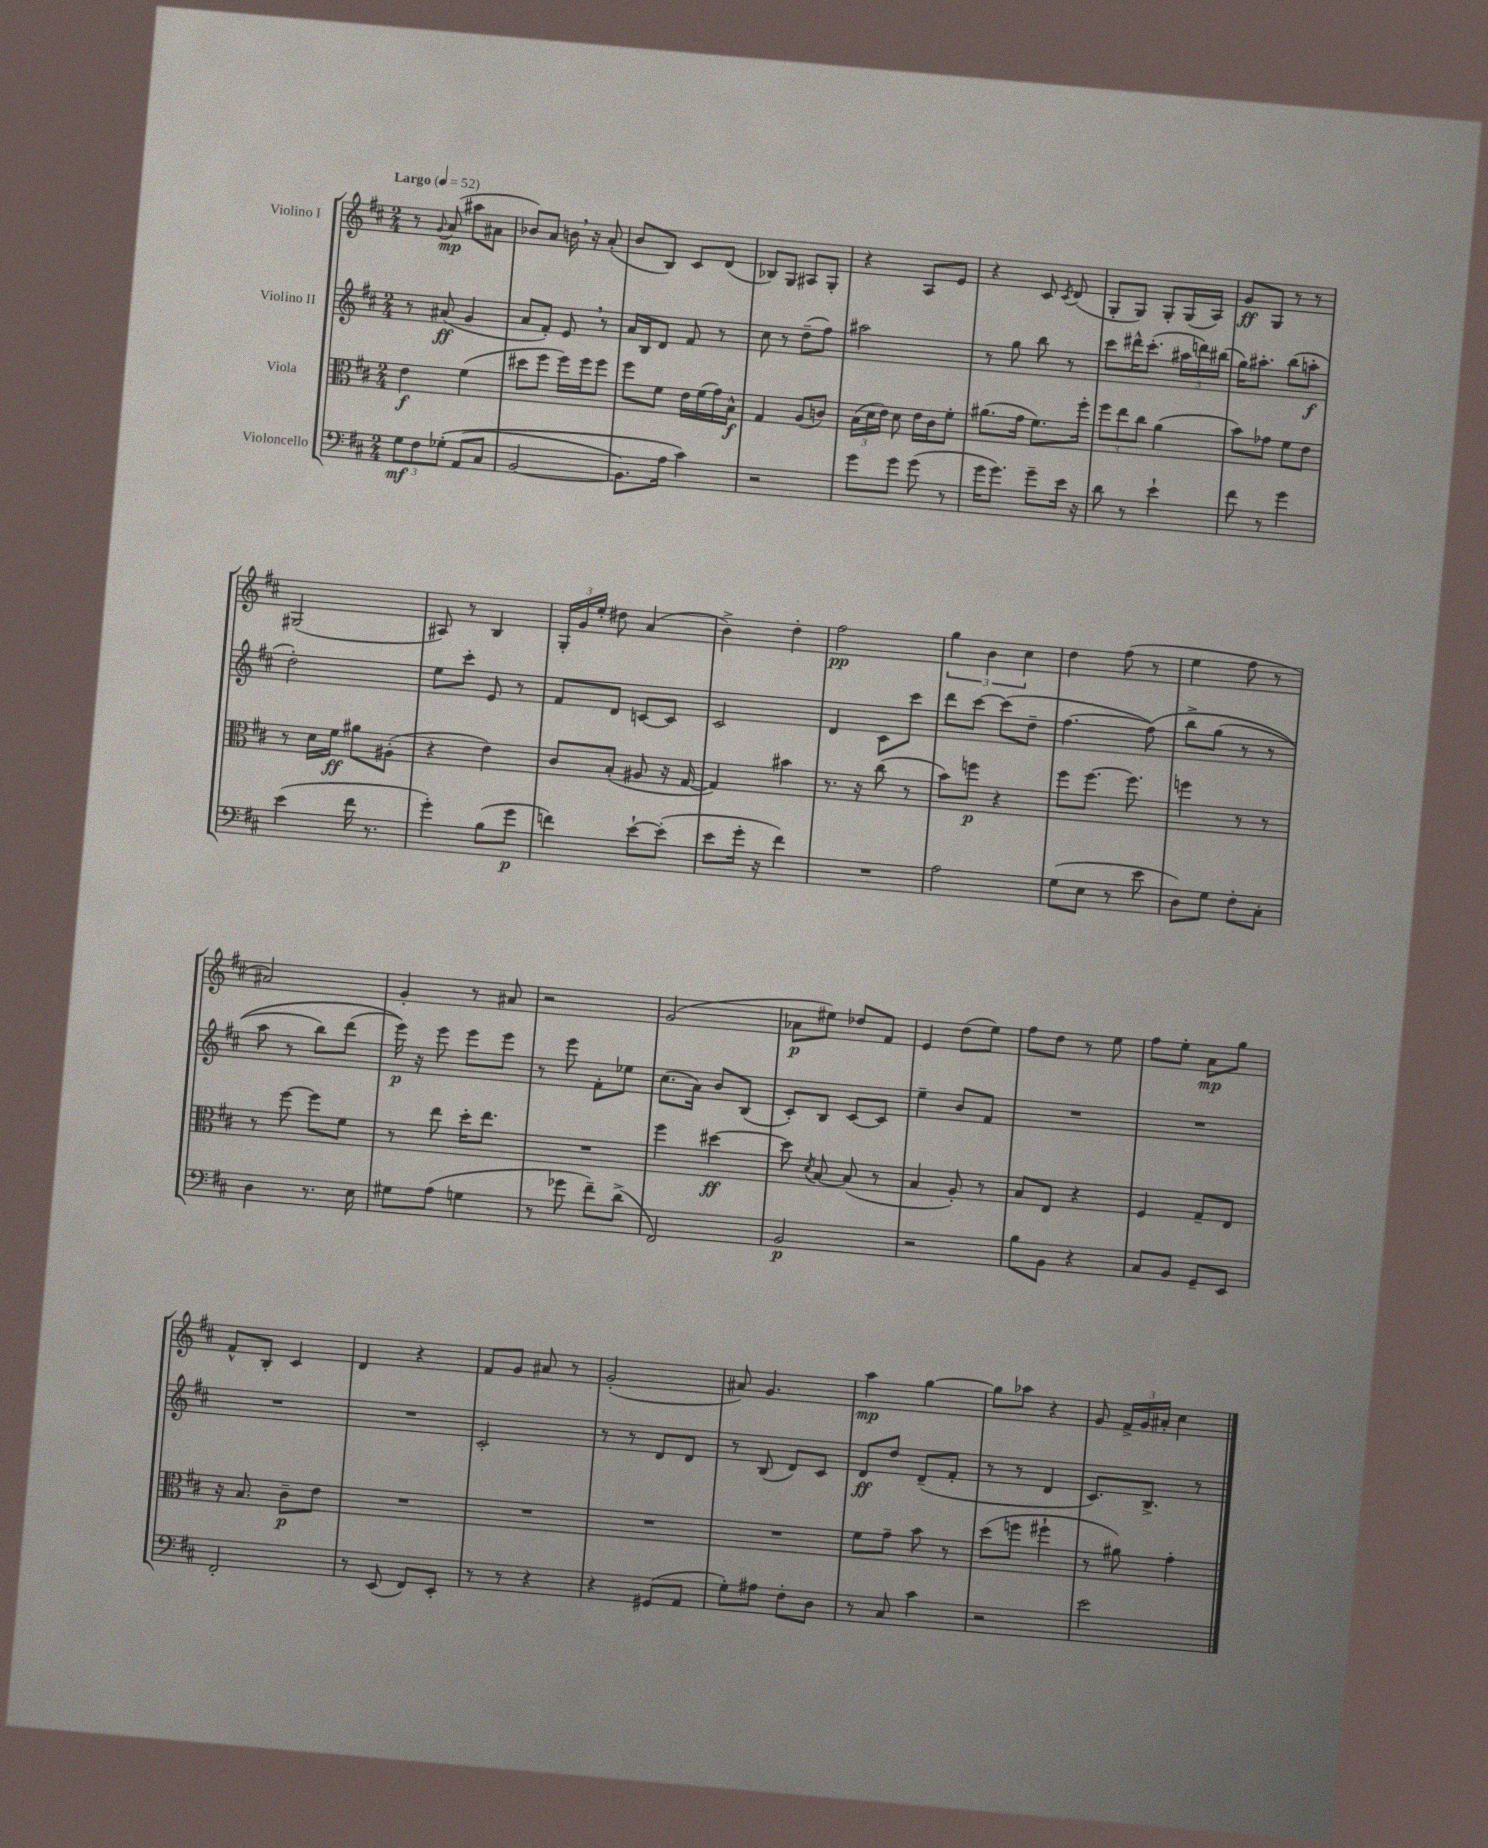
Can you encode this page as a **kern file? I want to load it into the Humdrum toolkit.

**kern	**dynam	**kern	**dynam	**kern	**dynam	**kern	**dynam
*part4	*part4	*part3	*part3	*part2	*part2	*part1	*part1
*staff4	*staff4	*staff3	*staff3	*staff2	*staff2	*staff1	*staff1
*I"Violoncello	*	*I"Viola	*	*I"Violino II	*	*I"Violino I	*
*clefF4	*	*clefC3	*	*clefG2	*	*clefG2	*
*k[f#c#]	*	*k[f#c#]	*	*k[f#c#]	*	*k[f#c#]	*
*M2/4	*	*M2/4	*	*M2/4	*	*M2/4	*
*MM52	*	*MM52	*	*MM52	*	*MM52	*
=1	=1	=1	=1	=1	=1	=1	=1
!	!	!	!	!	!	!LO:TX:a:B:t=Largo	!
12G\L	mf	4e\	f	8r	.	8r	.
12F#\	.	.	.	.	.	.	.
.	.	.	.	.	.	8qqg/	.
.	.	.	.	(8a#X/	ff	(8a/	mp
(12G-X'\J	.	.	.	.	.	.	.
(8AA/L	.	(4f#\	.	4g/	.	8aa#X\L	.
8C#/J	.	.	.	.	.	8a#X\J	.
=2	=2	=2	=2	=2	=2	=2	=2
[2BB/	.	8dd#X\L	.	8a/L	.	8b-X/L)	.
.	.	8ff#\J	.	8f#'/J)	.	8a/J	.
.	.	16ff#\LL)	.	8e,/	.	16bn,\	.
.	.	16ff#\J	.	.	.	16r	.
.	.	8ff#\J	.	8r	.	(8a'/	.
=3	=3	=3	=3	=3	=3	=3	=3
8.BB\L])	.	8ff#\L	.	16a/LL	.	8b/L	.
.	.	.	.	16B/J	.	.	.
.	.	8f#\J	.	8d/J	.	8B/J)	.
16A\Jk	.	.	.	.	.	.	.
4c#\)	.	16e\LL	.	8f#/	.	8c#/L	.
.	.	(16f#\	.	.	.	.	.
.	.	16g\)	.	8r	.	(8d/J	.
.	.	16B^^\JJ	f	.	.	.	.
=4	=4	=4	=4	=4	=4	=4	=4
2r	.	4G/	.	8cc#\	.	8B-X/L)	.
.	.	.	.	8r	.	8G/J	.
.	.	(8A/L	.	(8dd~\L	.	8A#X/L	.
.	.	8cn/J)	.	8ff#\J)	.	8G'/J	.
=5	=5	=5	=5	=5	=5	=5	=5
8g\L	.	(24B\LL	.	2aa#X\	.	4r	.
.	.	24d\	.	.	.	.	.
.	.	24e\JJ)	.	.	.	.	.
8g\J	.	8d\	.	.	.	.	.
(8g\	.	16e\LL	.	.	.	8A/L	.
.	.	16c#\J	.	.	.	.	.
8r	.	8f#'\J	.	.	.	8e/J	.
=6	=6	=6	=6	=6	=6	=6	=6
16g\KL	.	(8.a#X\L	.	8r	.	4r	.
8.g\J)	.	.	.	.	.	.	.
.	.	.	.	8gg\	.	.	.
.	.	16g\Jk	.	.	.	.	.
8g~\L	.	8.f#\L)	.	8bb\	.	8c#/	.
.	.	.	.	.	.	8qc#/	.
16e\Jk	.	.	.	8r	.	(8d/	.
16r	.	16ff#'\Jk	.	.	.	.	.
=7	=7	=7	=7	=7	=7	=7	=7
8d\	.	12ff#\L	.	8ccc#\L	.	8G'/L	.
.	.	12ee\	.	.	.	.	.
8r	.	.	.	16ddd#X^^\K	.	8G/J)	.
.	.	12cc#\J	.	.	.	.	.
.	.	.	.	(8.ccc#'\J	.	.	.
4e`\	.	(4a\	.	.	.	8G'/L	.
.	.	.	.	24aa#X\LL	.	(16G/L	.
.	.	.	.	24dddn\)	.	.	.
.	.	.	.	.	.	16A/JJ)	.
.	.	.	.	(24bb#X\JJ	.	.	.
=8	=8	=8	=8	=8	=8	=8	=8
8f#\	.	8b\L)	.	16gg\KL)	.	8g/L	ff
.	.	.	.	8.aa#X'\J	.	.	.
8r	.	8g-X\J	.	.	.	8G/J	.
4g\	.	8f#\L	.	(8bb\L	.	8r	.
.	.	8e\J	.	8aan'\J	f	8r	.
!!LO:LB:g=z
=9	=9	=9	=9	=9	=9	=9	=9
(4e\	.	8r	.	2dd'\)	.	(2G#X/	.
.	.	16d\LL	.	.	.	.	.
.	.	16f#\JJ	ff	.	.	.	.
16f#\	.	8a#X\L	.	.	.	.	.
8.r	.	.	.	.	.	.	.
.	.	(8A#X'\J	.	.	.	.	.
=10	=10	=10	=10	=10	=10	=10	=10
4g'\)	.	4r	.	8ee\L	.	8A#X/)	.
.	.	.	.	8ccc#'\J	.	8r	.
(8B\L	.	4e\)	.	8e/	.	4B/	.
8g\J	p	.	.	8r	.	.	.
=11	=11	=11	=11	=11	=11	=11	=11
4fn\)	.	8c#/L	.	8f#/L	.	24G'/LL	.
.	.	.	.	.	.	24g/	.
.	.	.	.	.	.	24ee'/JJ	.
.	.	(8B'/J	.	8d/J	.	8dd#X\	.
[8e`\L	.	8A#X/	.	[8cn/L	.	(4a/	.
(8e'\J]	.	16r	.	8c/J]	.	.	.
.	.	[16G/	.	.	.	.	.
=12	=12	=12	=12	=12	=12	=12	=12
8e\L	.	4G/])	.	2c#/	.	4b^\)	.
16g'\Jk	.	.	.	.	.	.	.
16r	.	.	.	.	.	.	.
4f#\)	.	4b#X\	.	.	.	4dd'\	.
=13	=13	=13	=13	=13	=13	=13	=13
2r	.	8.r	.	4d/	.	2ff#\	pp
.	.	16r	.	.	.	.	.
.	.	(8cc#\	.	8c#\L	.	.	.
.	.	8r	.	8ccc#\J	.	.	.
=14	=14	=14	=14	=14	=14	=14	=14
2A\	.	8b\L)	.	8ddd\L	.	6gg\	.
.	.	8ffn\J	p	[8ccc#\J	.	.	.
.	.	.	.	.	.	6b\	.
.	.	4r	.	(8ccc#\L]	.	.	.
.	.	.	.	.	.	6cc#\	.
.	.	.	.	8dd~\J	.	.	.
=15	=15	=15	=15	=15	=15	=15	=15
(8G\L	.	8ff#\L	.	[4.ff#\	.	4dd\	.
8E\J	.	[8.ff#\J	.	.	.	.	.
8r	.	.	.	.	.	(8ff#\	.
.	.	8.ff#\]	.	.	.	.	.
8e\	.	.	.	(8ff#\])	.	8r	.
=16	=16	=16	=16	=16	=16	=16	=16
8D\L)	.	4ffn\	.	8bb^\L	.	4ee\	.
8G\J	.	.	.	(8gg\J	.	.	.
8F#'\L	.	8r	.	8r	.	8ff#\	.
8C#'\J	.	8r	.	8r	.	8r	.
!!LO:LB:g=z
=17	=17	=17	=17	=17	=17	=17	=17
4D\	.	8r	.	8aa\	.	2a#X/)	.
.	.	[8ff#\	.	8r	.	.	.
8.r	.	8ff#\L]	.	8bb\L)	.	.	.
.	.	8f#\J	.	(8ddd\J	.	.	.
16E\	.	.	.	.	.	.	.
=18	=18	=18	=18	=18	=18	=18	=18
8G#X\L	.	8r	.	16eee\))	p	4g'/	.
.	.	.	.	16r	.	.	.
(8A\J	.	8ee\	.	8eee\	.	.	.
4Gn\	.	16dd'\KL	.	8eee\L	.	8r	.
.	.	8.ee\J	.	.	.	.	.
.	.	.	.	8eee\J	.	8a#X/	.
=19	=19	=19	=19	=19	=19	=19	=19
8r	.	2r	.	8r	.	2r	.
8g-X\	.	.	.	8eee\	.	.	.
8f#~\L)	.	.	.	8f#'\L	.	.	.
(8d^\J	.	.	.	8ee-X\J	.	.	.
=20	=20	=20	=20	=20	=20	=20	=20
2FF#/)	.	4ff#\	.	(8.cc#\L	.	(2g/	.
.	.	.	.	16a\Jk)	.	.	.
.	.	[4dd#X\	ff	8b/L	.	.	.
.	.	.	.	(8B/J	.	.	.
=21	=21	=21	=21	=21	=21	=21	=21
2BB/	p	8dd#\]	.	8c#'/L)	.	8a-X\L	p
.	.	8qd/	.	.	.	.	.
.	.	[8B/	.	8B/J	.	8ee#X\J)	.
.	.	(8B/]	.	[8c#/L	.	8dd-X/L	.
.	.	8r	.	8c#/J]	.	8f#/J	.
=22	=22	=22	=22	=22	=22	=22	=22
2r	.	4B/	.	4ee~\	.	4e/	.
.	.	8A'/)	.	8b/L	.	(8dd\L	.
.	.	8r	.	8f#/J	.	8ee\J)	.
=23	=23	=23	=23	=23	=23	=23	=23
8B\L	.	8B/L	.	2r	.	8ff#\L	.
8BB\J	.	8E/J	.	.	.	8dd\J	.
4r	.	4r	.	.	.	8r	.
.	.	.	.	.	.	8ee\	.
=24	=24	=24	=24	=24	=24	=24	=24
8C#/L	.	4F#/	.	2r	.	8ff#\L	.
8BB/J	.	.	.	.	.	8ee'\J	.
8GG~/L	.	8G~/L	.	.	.	8a\L	mp
8EE/J	.	8E/J	.	.	.	8gg\J	.
!!LO:LB:g=z
=25	=25	=25	=25	=25	=25	=25	=25
2FF#'/	.	16r	.	2r	.	8f#^^/L	.
.	.	8.B/	.	.	.	.	.
.	.	.	.	.	.	8B'/J	.
.	.	8c#~\L	p	.	.	4c#/	.
.	.	8e\J	.	.	.	.	.
=26	=26	=26	=26	=26	=26	=26	=26
8r	.	2r	.	2r	.	4d/	.
(8EE/	.	.	.	.	.	.	.
8FF#/L)	.	.	.	.	.	4r	.
8EE'/J	.	.	.	.	.	.	.
=27	=27	=27	=27	=27	=27	=27	=27
8r	.	2r	.	2c#'/	.	8f#/L	.
8r	.	.	.	.	.	8g/J	.
4r	.	.	.	.	.	8a#X/	.
.	.	.	.	.	.	8r	.
=28	=28	=28	=28	=28	=28	=28	=28
4r	.	2r	.	8r	.	(2g'/	.
.	.	.	.	8r	.	.	.
(8GG#X/L	.	.	.	8d/L	.	.	.
8AA/J	.	.	.	8d/J	.	.	.
=29	=29	=29	=29	=29	=29	=29	=29
8G'\L)	.	2r	.	8r	.	8a#X/)	.
8A#X\J	.	.	.	(8B/	.	4.g/	.
8F#'\L	.	.	.	8d/L)	.	.	.
8D\J	.	.	.	8c#/J	.	.	.
=30	=30	=30	=30	=30	=30	=30	=30
8r	.	8f#\L	.	8d/L	ff	4aa\	mp
8C#/	.	8g~\J	.	8dd/J	.	.	.
4c#\	.	8b\	.	(8d~/L	.	[4gg\	.
.	.	8r	.	8f#'/J	.	.	.
=31	=31	=31	=31	=31	=31	=31	=31
2r	.	(8dd\L	.	8r	.	8gg\L]	.
.	.	8ffn\J	.	8r	.	8aa-X\J	.
.	.	4ff#X`\	.	4d/	.	4r	.
=32	=32	=32	=32	=32	=32	=32	=32
2e\	.	8r	.	8.c#/L)	.	8g/	.
.	.	8a#X\)	.	.	.	24f#^/LL	.
.	.	.	.	.	.	24g/	.
.	.	.	.	8.B^/J	.	.	.
.	.	.	.	.	.	24a#X'/JJ	.
.	.	4g'\	.	.	.	4cc#\	.
.	.	.	.	8r	.	.	.
==	==	==	==	==	==	==	==
*-	*-	*-	*-	*-	*-	*-	*-
